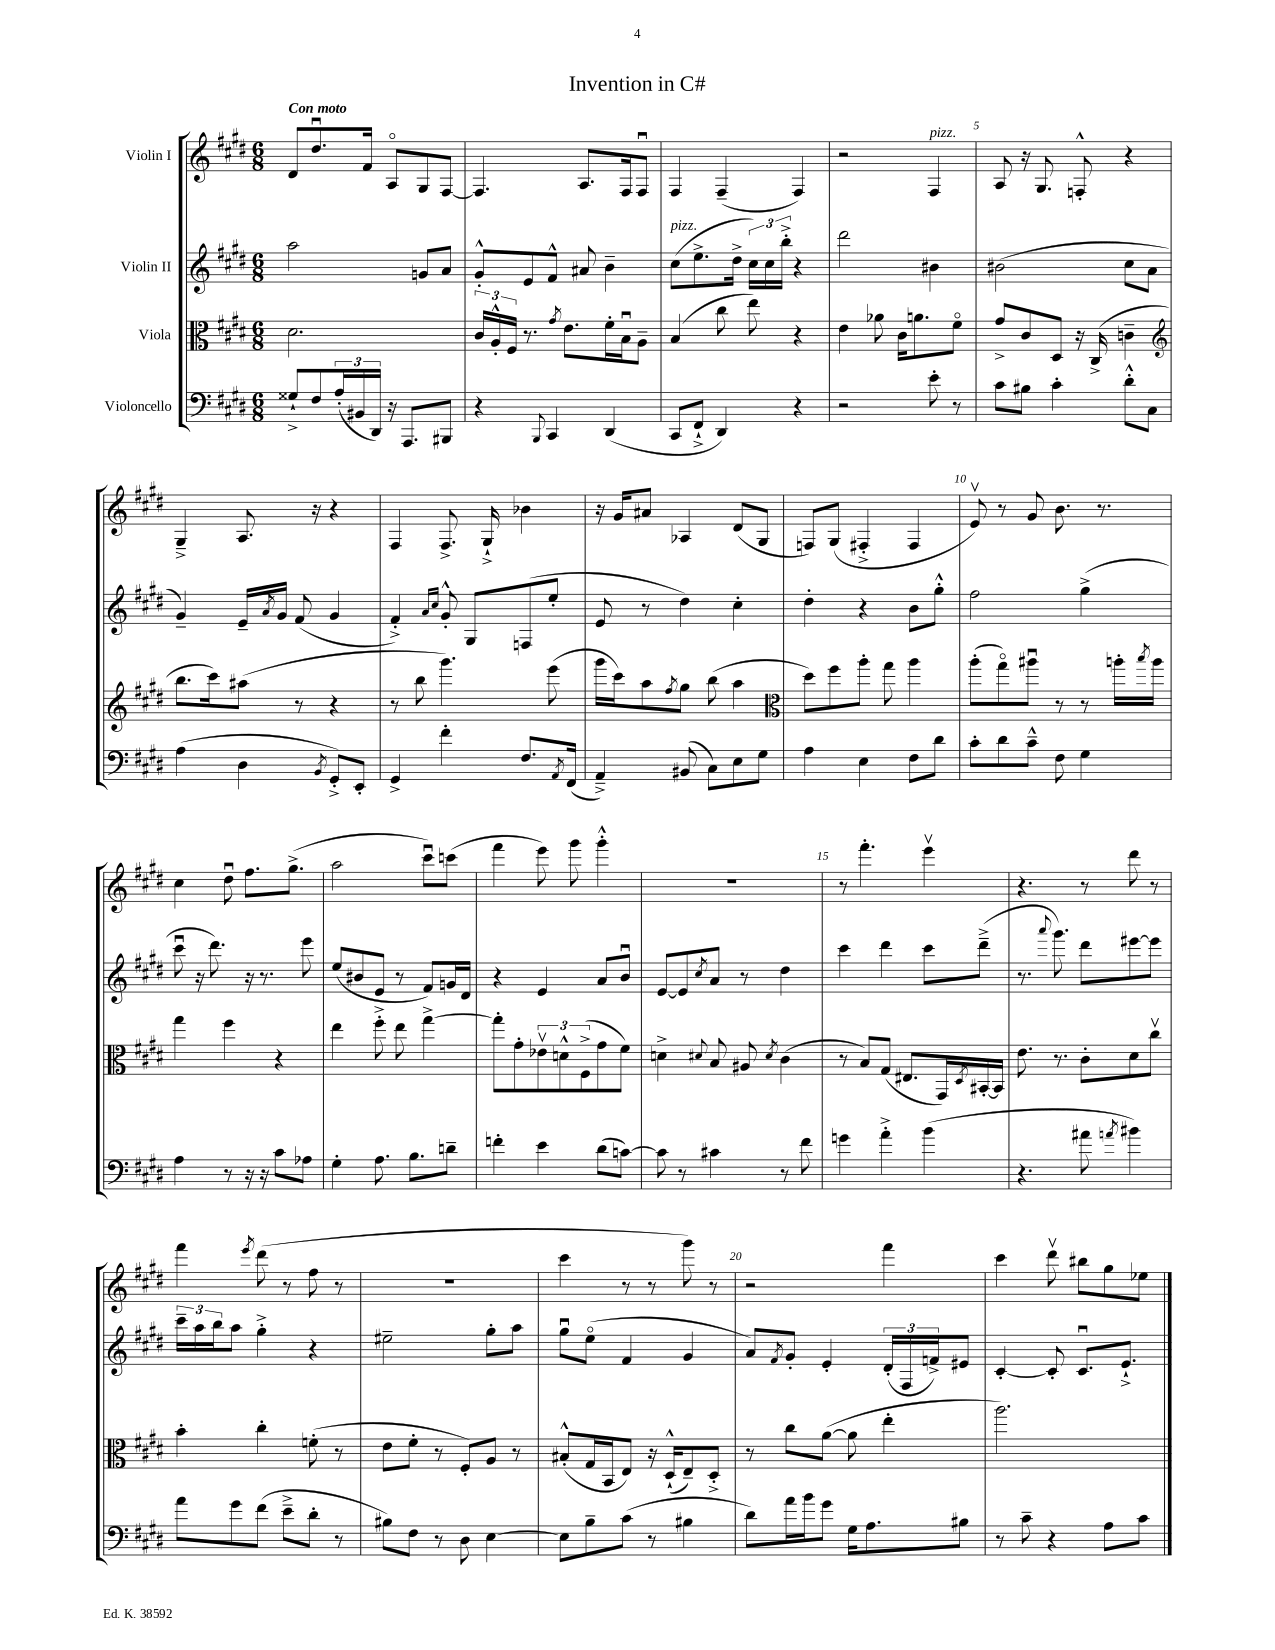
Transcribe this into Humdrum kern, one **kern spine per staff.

**kern	**kern	**kern	**kern
*staff4	*staff3	*staff2	*staff1
*clefF4	*clefC3	*clefG2	*clefG2
*k[f#c#g#d#]	*k[f#c#g#d#]	*k[f#c#g#d#]	*k[f#c#g#d#]
*M6/8	*M6/8	*M6/8	*M6/8
8G##`^	2.d#	2aa	8d#
8F#	.	.	8.dd#u
(24A'	.	.	.
24BB#	.	.	.
.	.	.	16f#
24DD#)	.	.	.
16r	.	.	8Ao
8.AAA	.	.	.
.	.	8g	8G#
8BBB#	.	8a	[8F#
=	=	=	=
4r	24c#	8g#'^^	4.F#]
.	24A'^^	.	.
.	24F#	.	.
.	8.r	8e	.
8qqBBB	.	.	.
4CC#	.	8f#^^	.
.	8qg#	.	.
.	8.e	.	.
.	.	8a#	8.A
(4DD#	16f#'	4b~	.
.	16Bu	.	16F#
.	8A~	.	8F#u
=	=	=	=
8CC#	(4B	(8cc#	4F#
8FF#`^	.	8.ee^	.
4DD#)	8cc#	.	(4F#~
.	.	16dd#^	.
.	8ee)	24cc#)	.
.	.	24cc#	.
.	.	24bb'^	.
4r	4r	4r	4F#)
=	=	=	=
2r	4e	2ddd#	2r
.	8a-	.	.
.	16c#	.	.
.	8.a	.	.
8e'	.	4b#	4F#
8r	8f#o	.	.
=	=	=	=
8c#	8g#^	(2b#	8A
8B#	8c#	.	16r
.	.	.	8.G#
4c#'	8D#	.	.
.	16r	.	8F'^^
.	(16C#^	.	.
8d#'^^	4c~	8cc#	4r
8C#	.	8a	.
=	=	=	=
*	*clefG2	*	*
(4A	8.bb	4g#~)	4G#~^
.	16ccc#)	.	.
4D#	(8aa#	16e~	8.A
.	.	8qa	.
.	.	16g#	.
.	8r	(8f#	.
.	.	.	16r
8qBB	.	.	.
8GG#'^)	4r	4g#	4r
8EE'	.	.	.
=	=	=	=
4GG#^	8r	4f#'^)	4F#
.	8bb	.	.
.	.	16qqa	.
.	.	16qqcc#	.
4f#'	4.ggg#)	8g#'^^	8.F#^
.	.	8G#	.
.	.	.	16G#`^
8.F#	.	(8F	4b-
.	(8eee	8ee'	.
8qAA	.	.	.
(16FF#	.	.	.
=	=	=	=
4AA~^)	16ggg#	8e	16r
.	16ccc#)	.	16g#
.	8aa	8r	8a#
.	8qff#	.	.
(8BB#	8gg#	4dd#)	4A-
8C#)	(8bb	.	.
8E	4aa	4cc#'	(8d#
8G#	.	.	8G#
=	=	=	=
*	*clefC3	*	*
4A	8dd#)	4dd#'	8F)
.	8ff#	.	(8G#
4E	8aa'	4r	4F#'^
.	8gg#	.	.
8F#	4aa	8b	4F#
8d#	.	8gg#'^^	.
=	=	=	=
8c#'	(8aa'	2ff#	8ev)
8d#	8gg#o)	.	8r
8c#~^^	8aa#u	.	8g#
8F#	8r	.	8.b
4G#	8r	(4gg#^	.
.	.	.	8.r
.	16aa'	.	.
.	8qbb	.	.
.	16aa	.	.
=	=	=	=
4A	4gg#	8ccc#u	4cc#
.	.	16r	.
.	.	8.ddd#)	.
8r	4ff#	.	8dd#u
16r	.	16r	8.ff#
16r	.	8.r	.
8c#	4r	.	.
.	.	.	(8.gg#^
8A-	.	8eee	.
=	=	=	=
4G#'	4ee	(8ee	2aa
.	.	8b#	.
8.A	8ff#'^	8e	.
.	8ee	8r	.
8.B	.	.	.
.	[4gg#^	8f#)	8ccc#u)
8d~	.	16g	(8ccc
.	.	16d#	.
=	=	=	=
4f'	8gg#']	4r	4fff#
.	8g#'	.	.
4e	12e-v	4e	8eee)
.	12d^^	.	.
.	.	.	8ggg#
.	(12F#^	.	.
(8d#	8g#	8a	4ggg#'^^
[8c)	8f#)	8bu	.
=	=	=	=
8c]	4d^	[8e	2.r
8r	.	8e]	.
.	8qqd#	8qcc#	.
4c#	8B	8a	.
.	8A#	8r	.
.	8qd#	.	.
8r	(4c#	4dd#	.
8f#	.	.	.
=	=	=	=
4g	8r	4ccc#	8r
.	8B)	.	4.fff#'
4a'^	(8G#	4ddd#	.
.	8.E#	.	.
(4b	.	8ccc#	4eeev
.	16GG#)	.	.
.	8qD#	.	.
.	[16BB#'	(8ddd#~^	.
.	16BB#]	.	.
=	=	=	=
4.r	8.e	8.r	4.r
.	.	8qqaaa	.
.	8.r	8.ggg#)	.
8a#	8c#'	8ddd#	8r
8qa	.	.	.
4b#)	8d#	[8eee#	8ddd#
.	8cc#v	8eee#]	8r
=	=	=	=
8a	4b'	24ccc#~	4fff#
.	.	24aa	.
.	.	24bb	.
8g#	.	8aa	.
.	.	.	8qeee
(8f#	4cc#'	4gg#'^	(8ddd#
8e~^	.	.	8r
8d#'	(8f'	4r	8ff#
8r	8r	.	8r
=	=	=	=
8B#)	8e	2ee#~	2.r
8F#	8f#'	.	.
8r	8r	.	.
8D#	8F#')	.	.
[4E	8A	8gg#'	.
.	8r	8aa	.
=	=	=	=
8E]	(8B#'^^	8gg#u	4ccc#
8B~	16G#	(8eeo	.
.	16BB	.	.
(8c#	8E)	4f#	8r
8r	16r	.	8r
.	(16D#`^^	.	.
4B#	8E~)	4g#	8ggg#)
.	8D#'^	.	8r
=	=	=	=
8d#)	8r	8a)	2r
.	.	8qf#	.
16a	8cc#	8g#'	.
16b	.	.	.
8g#	([8a	4e'	.
16G#	8a]	.	.
8.A	.	.	.
.	4ee'	(24d#'	4fff#
.	.	24F#	.
.	.	24f^)	.
8B#	.	8e#	.
=	=	=	=
8r	2.aa)	[4c#'	4ccc#
8c#~	.	.	.
4r	.	8c#']	8ddd#v
.	.	8.c#u	8bb#
8A	.	.	8gg#
.	.	8.e`^	.
8c#	.	.	8ee-
==	==	==	==
*-	*-	*-	*-
